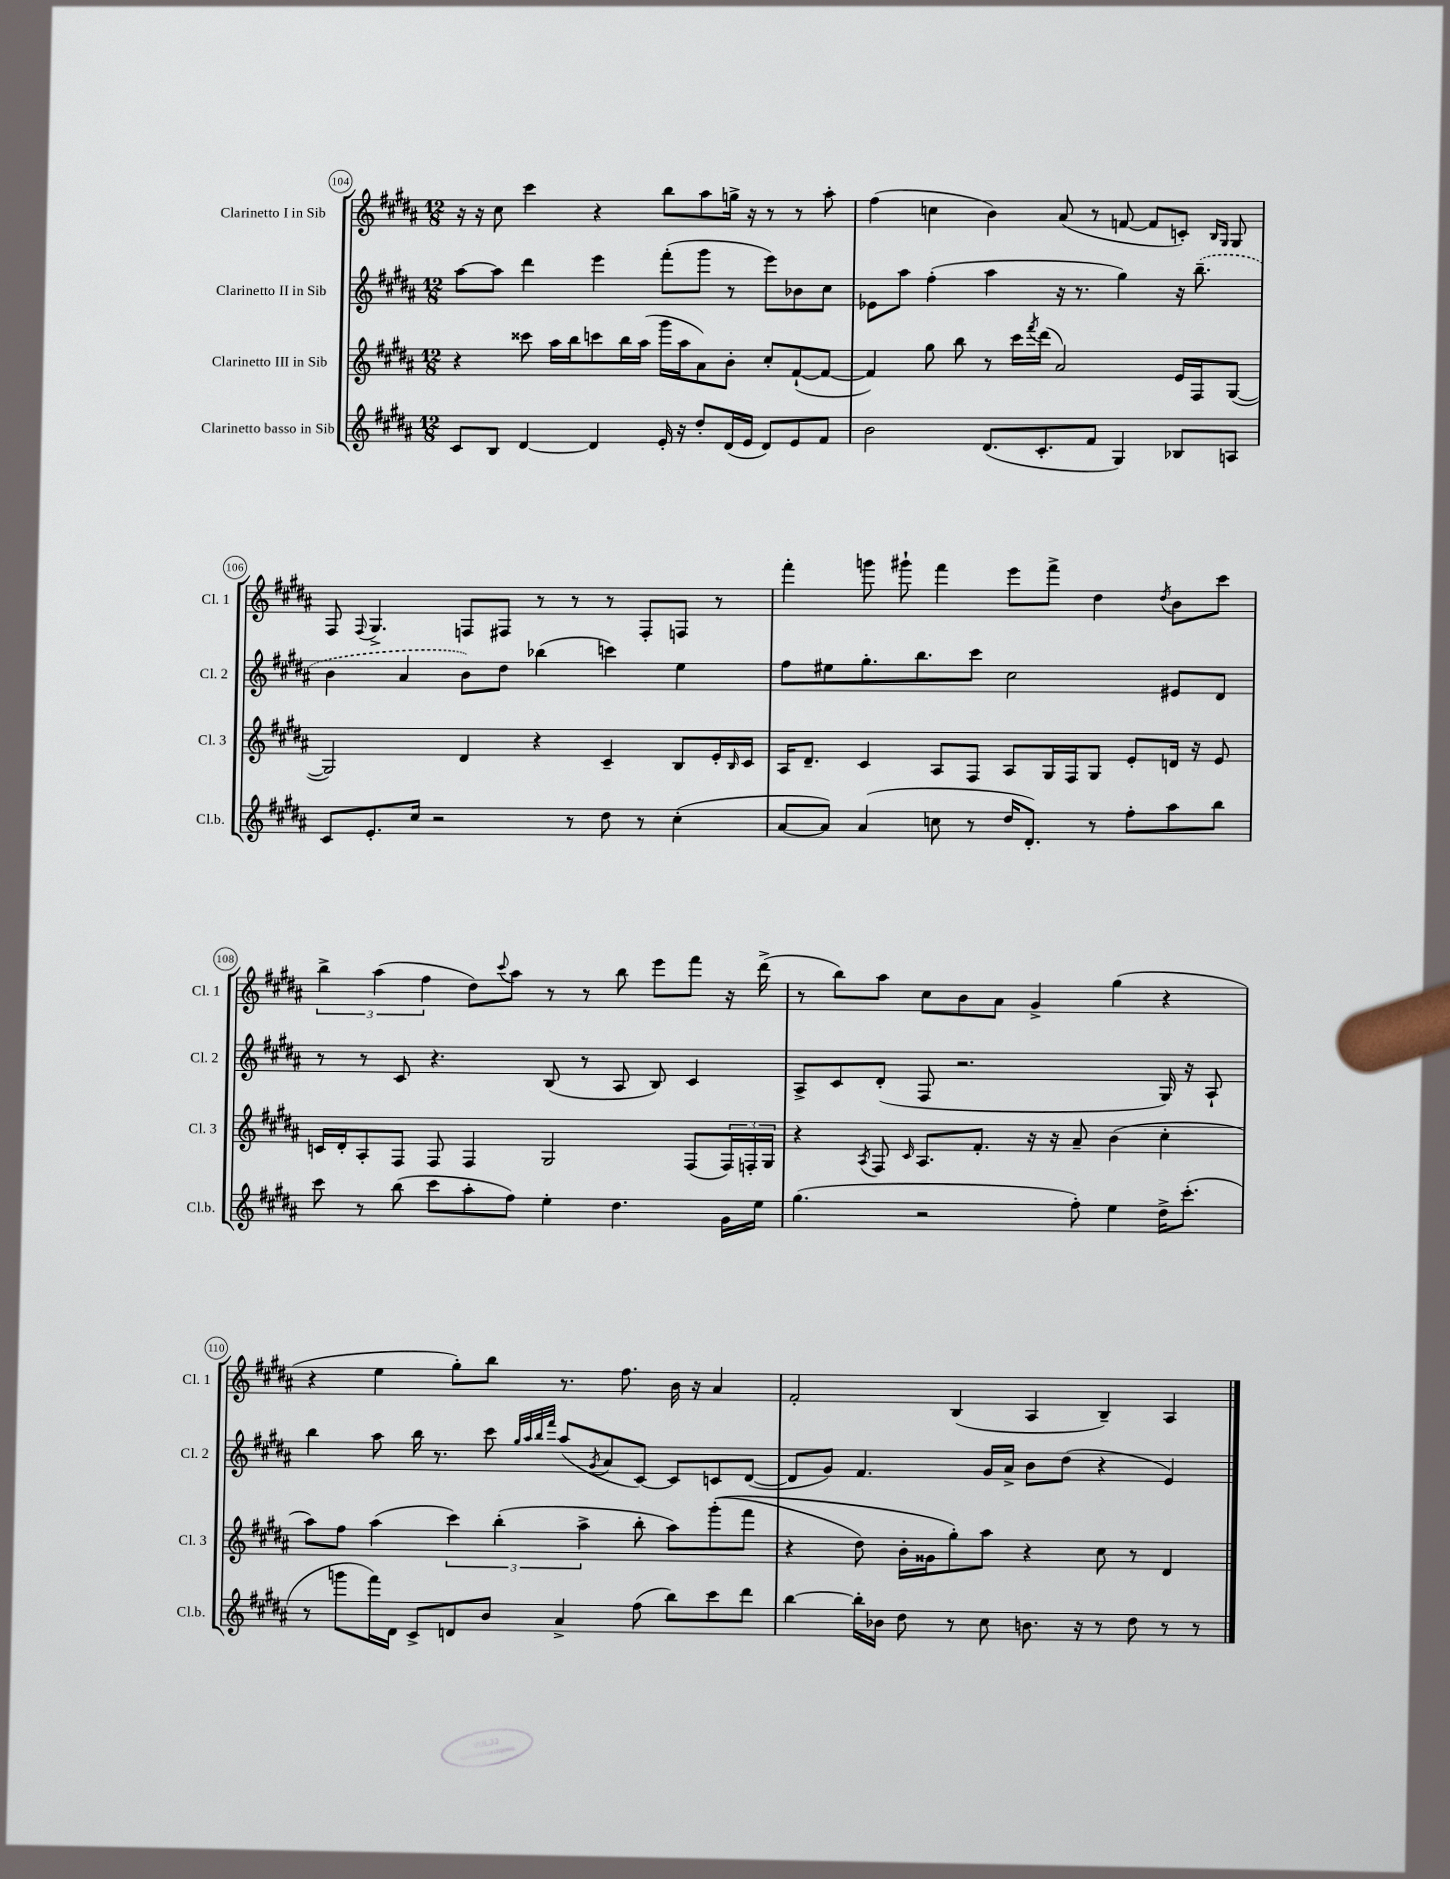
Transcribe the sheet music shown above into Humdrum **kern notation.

**kern	**kern	**kern	**kern
*staff4	*staff3	*staff2	*staff1
*clefG2	*clefG2	*clefG2	*clefG2
*k[f#c#g#d#a#]	*k[f#c#g#d#a#]	*k[f#c#g#d#a#]	*k[f#c#g#d#a#]
*M12/8	*M12/8	*M12/8	*M12/8
8c#	4r	[8aa#	16r
.	.	.	16r
8B	.	8aa#]	8cc#
[4d#	8ccc##	4ddd#	4ccc#
.	16aa#	.	.
.	16bb	.	.
4d#]	8ccc	4eee	4r
.	16bb	.	.
.	(16aa#	.	.
16e'	16ggg#	(8fff#'	8bb
16r	16aa#	.	.
8dd#'	8a#)	8ggg#	8aa#
(16d#	8b'	8r	16gg^
16e	.	.	16r
8d#)	8cc#'	8eee)	8r
8e	([8f#`	8b-	8r
8f#	8f#_	8cc#	8aa#'
=	=	=	=
2b	4f#])	8e-	(4ff#
.	.	8aa#	.
.	8gg#	(4ff#'	4cc
.	8bb	.	.
(8.d#	8r	4aa#	4b)
.	16ccc#	.	.
.	8qfff#	.	.
8.c#'	(16ddd#	.	.
.	2a#)	16r	(8a#
.	.	8.r	.
8f#	.	.	8r
4G#)	.	4gg#)	[8f
.	.	.	8f]
8B-	16e	16r	8c')
.	16F#	(8.bb~	.
.	.	.	16qqB
.	.	.	16qqG#
8A	([8G#	.	8G#
=	=	=	=
8c#	2G#])	4b	8F#
.	.	.	8qqF#
8.e'	.	.	4.G#^
.	.	4a#	.
16cc#	.	.	.
2r	.	.	.
.	4d#	8b)	8F
.	.	8dd#	8F#
.	4r	(4bb-	8r
8r	.	.	8r
8dd#	4c#~	4ccc)	8r
8r	.	.	8F#'
(4cc#'	8B	4ee	8F
.	16e'	.	8r
.	16qqB	.	.
.	16c#	.	.
=	=	=	=
[8a#	16A#	8ff#	4fff#'
.	8.d#~	.	.
8a#])	.	8ee#	.
(4a#	4c#	8.gg#'	8ggg
.	.	.	8ggg#`
.	.	8.bb	.
8cc	8A#	.	4fff#
8r	8F#	8ccc#	.
16dd#	8A#	2cc#	8eee
8.d#')	.	.	.
.	16G#	.	8fff#^
.	16F#	.	.
8r	8G#	.	4dd#
8ff#'	8e'	.	.
.	.	.	8qdd#
8aa#	16d	8e#	8b
.	16r	.	.
8bb	8e	8d#	8ccc#
=	=	=	=
8ccc#	16c	8r	6bb^
.	16d#'	.	.
8r	8A#'	8r	.
.	.	.	(6aa#
(8bb	8F#	8c#	.
.	.	.	6ff#
8ccc#	8F#	4.r	.
8aa#'	4F#	.	8dd#)
.	.	.	8qqccc#
8ff#)	.	.	8aa#
4ee'	2G#	(8B	8r
.	.	8r	8r
4.dd#	.	8A#	8bb
.	.	8B)	8eee
.	(8F#	4c#	8fff#
16g#	24F#)	.	16r
.	24F'	.	.
16ee	.	.	(16ddd#^
.	24G#	.	.
=	=	=	=
(4.gg#	4r	8A#^	8r
.	.	8c#	8bb)
.	8qA#	.	.
.	8F#	(8d#'	8aa#
.	16qqc#	.	.
2r	8.A#	8F#	8cc#
.	.	2.r	8b
.	8.f#'	.	.
.	.	.	8a#
.	16r	.	4g#^
.	16r	.	.
8ff#')	8a#~	.	.
4ee	(4b	.	(4gg#
16dd#^	4cc#'	16G#)	4r
(8.ccc#'	.	16r	.
.	.	8A#`	.
=	=	=	=
8r	8aa#)	4bb	4r
8ggg	8ff#	.	.
16fff#)	(4aa#	8aa#	4ee
16d#	.	.	.
8c#^	.	16bb	.
.	.	8.r	.
8d	6ccc#)	.	8gg#')
8b	.	8ccc#	8bb
.	(6bb'	.	.
.	.	32qqgg#	.
.	.	32qqaa#	.
.	.	32qqbb	.
.	.	32qqfff#	.
4a#^	.	(8aa#	8.r
.	6aa#^	.	.
.	.	8qg#	.
.	.	8a#	.
.	.	.	8.ff#
(8ff#	8bb'	[8c#)	.
8bb)	8aa#)	8c#]	16b
.	.	.	16r
8ccc#	&((8ggg#'	8c	4a#
8ddd#	8fff#	([8d#	.
=	=	=	=
[4bb	4r	8d#]	2f#'
.	.	8g#)	.
16bb']	8dd#)	4.f#	.
16b-	.	.	.
8dd#	16b'	.	.
.	16g##	.	.
8r	8gg#'&)	.	(4B
8cc#	8aa#	16g#	.
.	.	16a#^	.
8.b	4r	8b	4A#
.	.	(8dd#	.
16r	.	.	.
8r	8cc#	4r	4B~)
8dd#	8r	.	.
8r	4d#	4e)	4A#
8r	.	.	.
==	==	==	==
*-	*-	*-	*-
